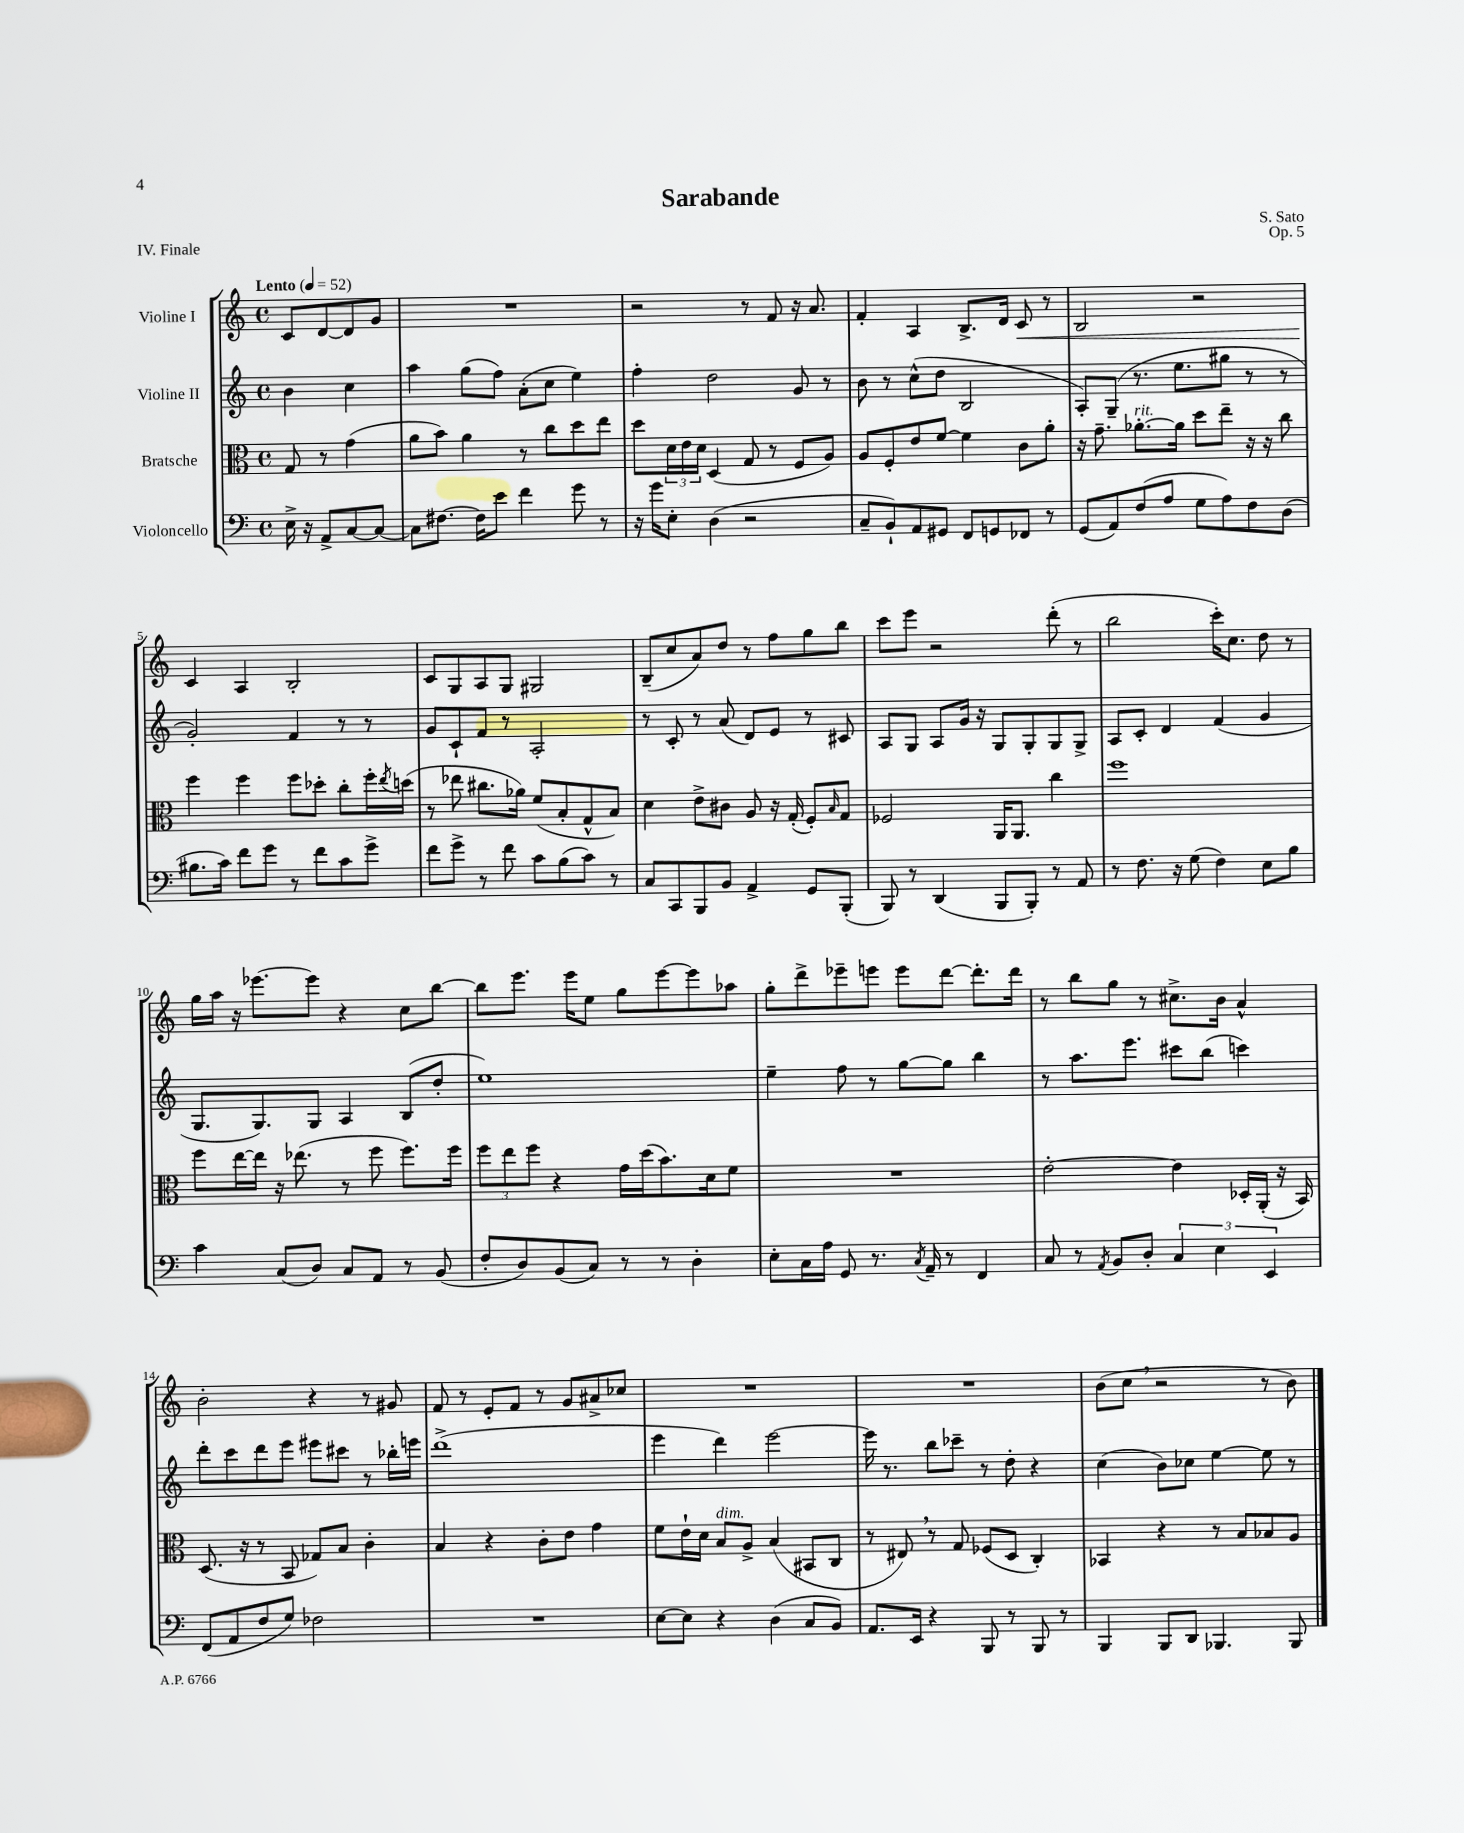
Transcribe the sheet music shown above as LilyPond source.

\header { title = "Sarabande" composer = "S. Sato" opus = "Op. 5" piece = "IV. Finale" }
<<
\new StaffGroup <<
\new Staff = "s0" \with { instrumentName = "Violine I" } {
    \clef treble \key c \major \defaultTimeSignature \time 4/4 \partial 2 \tempo "Lento" 4 = 52
    c'8 d'8~ d'8 g'8 |
    R1 |
    r2 r8 f'8 r16 a'8. |
    f'4-. a4 b8.-> d'16 c'8\< r8 |
    b2 r2 |
    c'4\! a4 b2-. |
    c'8 g8 a8 g8 gis2 |
    b8--( c''8 a'8) d''8 r8 f''8 g''8 b''8 |
    c'''8 e'''8 r2 d'''8-.( r8 |
    b''2 c'''16-.) c''8. d''8 r8 |
    g''16 a''16 r16 ees'''8.~ ees'''8 r4 c''8 b''8~ |
    b''8 e'''8. e'''16 e''8 g''8 e'''8~ e'''8 aes''8 |
    g''8-. d'''8-> ees'''8-- e'''8 e'''8 d'''8~ d'''8.-. d'''16 |
    r8 b''8 g''8 r8 cis''8.-> b'16 a'4-^ |
    b'2-. r4 r8 gis'8 |
    f'8 r8 e'8-. f'8 r8 g'8 ais'8-> ces''8 |
    R1 |
    R1 |
    b'8( c''8 \breathe r2 r8 b'8) \bar "|." |
}
\new Staff = "s1" \with { instrumentName = "Violine II" } {
    \clef treble \key c \major \defaultTimeSignature \time 4/4 \partial 2
    b'4 c''4 |
    a''4 g''8( f''8) a'8-.( c''8 e''4) |
    f''4-. d''2 g'8 r8 |
    b'8 r8 c''8-^( d''8 b2 |
    a8-.) g8--( r8. e''8. gis''8 r8 r8 |
    g'2-.) f'4 r8 r8 |
    g'8 c'8-! f'8 r8 a2-. |
    r8 c'8-. r8 a'8( d'8) e'8 r8 cis'8 |
    a8 g8 a8 g'16 r16 g8 g8-. g8 g8-> |
    a8 c'8-. d'4 f'4( g'4 |
    g8. g8.) g8 a4 b8( d''8-. |
    e''1) |
    e''4-- f''8 r8 g''8~ g''8 b''4 |
    r8 a''8. e'''8. cis'''8 b''8( c'''4) |
    d'''8-. c'''8 d'''8 e'''8 eis'''8 cis'''8 r8 bes''16-. e'''16 |
    d'''1->( |
    e'''4 d'''4) e'''2~ |
    e'''16 r8. b''8 ces'''8-- r8 d''8-. r4 |
    c''4( b'8) ces''8 e''4~ e''8 r8 \bar "|." |
}
\new Staff = "s2" \with { instrumentName = "Bratsche" } {
    \clef alto \key c \major \defaultTimeSignature \time 4/4 \partial 2
    g8 r8 g'4( |
    a'8 b'8) a'4 r8 c''8 d''8 e''8 |
    d''8 \tuplet 3/2 { d'16 e'16 d'16 } d4( g8 r8 f8 a8) |
    a8 f8-. e'8 f'8~ f'4 c'8 a'8-. |
    r16 g'8.-- aes'8.~-.^\markup { \italic "rit." } aes'16 d''8 e''8-- r16 r16 c''8 |
    f''4 f''4 f''8 des''8-. c''8-. f''16-. \acciaccatura { e''8 } d''16( |
    r8 ees''8 cis''8. aes'16) f'8( b8-. g8-^ b8) |
    d'4 e'8-> cis'8 a8 r16 g16-.( f8-.) \grace { b16 } g8 |
    fes2 a,16 a,8. c''4 |
    f''1 |
    f''8 e''16~ e''16 r16 ees''8.( r8 f''8 f''8.) f''16 |
    \tuplet 3/2 { f''8 e''8 f''8 } r4 g'16 d''16( b'8.) d'16 f'8 |
    R1 |
    e'2~-. e'4 des16-. a,16-.( r16 b,16) |
    d8.( r16 r8 b,8 ges8) b8 c'4-. |
    b4 r4 c'8-. e'8 g'4 |
    f'8 e'16-! d'16 b8^\markup { \italic "dim." } a8-> b4( bis,8 c8 |
    r8 eis8) \breathe r8 g8 fes8( d8 c4-.) |
    bes,4 r4 r8 b8 bes8 a8 \bar "|." |
}
\new Staff = "s3" \with { instrumentName = "Violoncello" } {
    \clef bass \key c \major \defaultTimeSignature \time 4/4 \partial 2
    e16-> r16 a,8-> c8~ c8~ |
    c8 fis8.~ fis16 e'8 f'4 g'8 r8 |
    r16 g'16 e8-. d4( r2 |
    c8-- b,8-!) a,8 gis,8 f,8 g,8 fes,8 r8 |
    g,8( a,8) f8( a8 g8 a8) f8 d8( |
    bis8. c'16) f'8 g'8 r8 f'8 c'8 g'8-> |
    f'8 g'8-> r8 f'8 c'8 b8( c'8) r8 |
    c8 c,8 b,,8 b,8 a,4-> g,8 b,,8-.( |
    b,,8) r8 d,4( b,,8 b,,8-.) r8 a,8 |
    r8 f8. r16 g8( f4) e8 b8 |
    c'4 c8( d8) c8 a,8 r8 b,8( |
    f8-. d8) b,8( c8) r8 r8 d4-. |
    e8-. c16 a16 g,8 r8. \acciaccatura { c8 } a,16-- r8 f,4 |
    c8 r8 \acciaccatura { a,8 } b,8 d8-. \tuplet 3/2 { c4 e4 e,4 } |
    f,8( a,8 f8 g8) fes2 |
    R1 |
    e8~ e8 r4 d4( c8 b,8) |
    a,8. e,16 r4 b,,8 r8 b,,8 r8 |
    b,,4 b,,8 d,8 bes,,4. bes,,8 \bar "|." |
}
>>
>>
